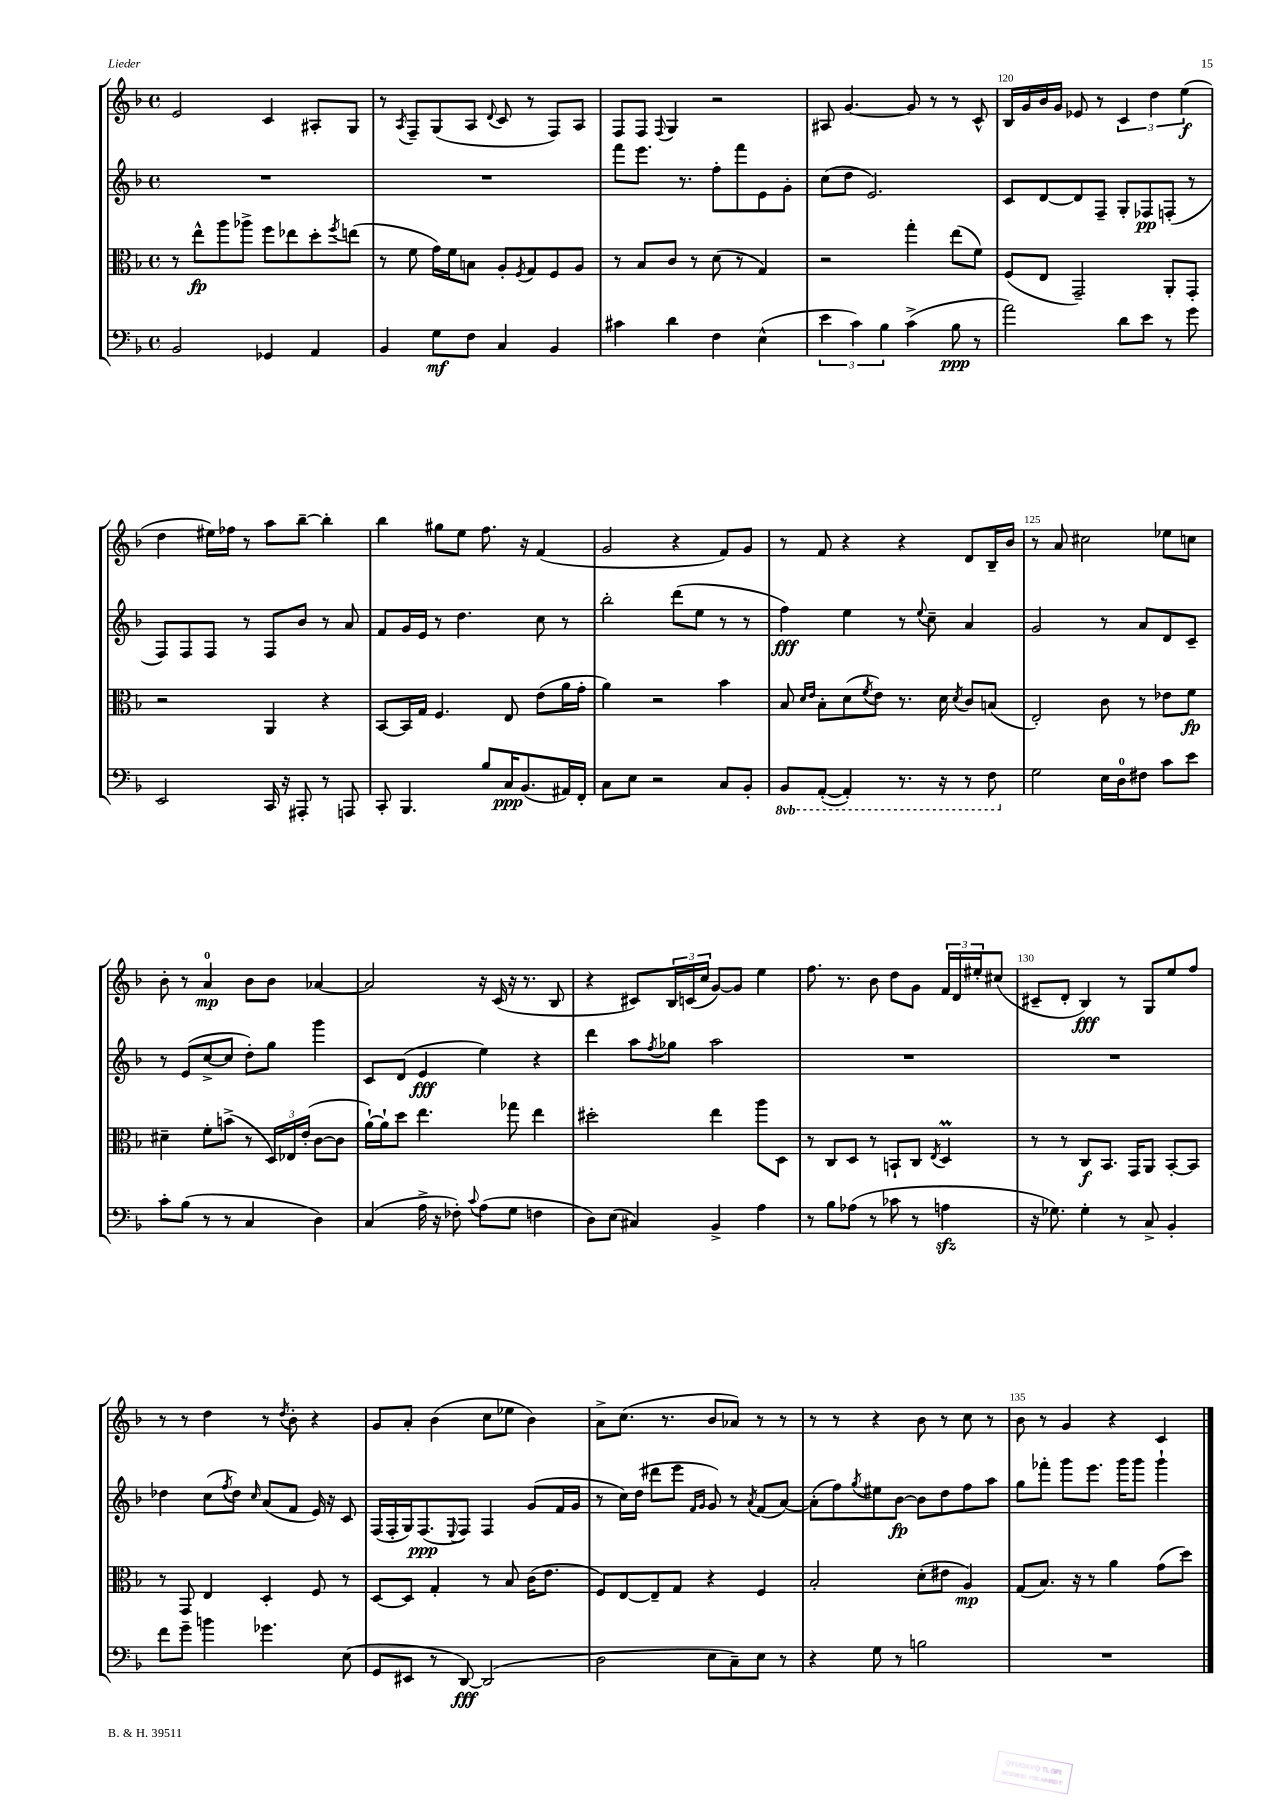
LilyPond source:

<<
\new StaffGroup <<
\new Staff = "s0" {
    \clef treble \key f \major \defaultTimeSignature \time 4/4
    e'2 c'4 ais8-. g8 |
    r8 \acciaccatura { a8 } f8-- g8( a8 \appoggiatura { d'8 } c'8 r8 f8) a8 |
    f8 f8 \appoggiatura { f8 } g4 r2 |
    ais8 g'4.~ g'8 r8 r8 c'8-^ |
    bes16 g'16 bes'16 g'16 ees'8 r8 \tuplet 3/2 { c'4 d''4 e''4\f( } |
    d''4 eis''16) fes''16 r8 a''8 bes''8~-- bes''4-. |
    bes''4 gis''8 e''8 f''8. r16 f'4( |
    g'2 r4 f'8) g'8 |
    r8 f'8 r4 r4 d'8 bes16-- bes'16 |
    r8 a'8 cis''2 ees''8 c''8 |
    bes'8-. r8 a'4-0\mp bes'8 bes'8 aes'4~ |
    aes'2 r16 c'16( r16 r8. bes8 |
    r4 cis'8) \tuplet 3/2 { bes16 c'16( c''16 } g'8~) g'8 e''4 |
    f''8. r8. bes'8 d''8 g'8 \tuplet 3/2 { f'16 d'16 eis''16-. } cis''8( |
    cis'8-- d'8-. bes4\fff) r8 g8 e''8 f''8 |
    r8 r8 d''4 r8 \acciaccatura { d''8 } bes'8-. r4 |
    g'8 a'8-. bes'4( c''8 ees''8 bes'4) |
    a'8-> c''8.( r8. bes'8 aes'8) r8 r8 |
    r8 r8 r4 bes'8 r8 c''8 r8 |
    bes'8 r8 g'4 r4 c'4 \bar "|." |
}
\new Staff = "s1" {
    \clef treble \key f \major \defaultTimeSignature \time 4/4
    R1 |
    R1 |
    f'''8 e'''8. r8. f''8-. f'''8 e'8 g'8-. |
    c''8( d''8 e'2.) |
    c'8 d'8~ d'8 f8-- g8-. fes8\pp f8-.( r8 |
    f8) f8 f8 r8 f8 bes'8 r8 a'8 |
    f'8 g'16 e'16 r8 d''4. c''8 r8 |
    bes''2-. d'''8( e''8 r8 r8 |
    f''4\fff) e''4 r8 \appoggiatura { e''8 } c''8-- a'4 |
    g'2 r8 a'8 d'8 c'8-- |
    r8 e'8( c''8~-> c''8 d''8-.) g''8 g'''4 |
    c'8 d'8( e'4\fff e''4) r4 |
    d'''4 a''8 \acciaccatura { f''8 } ges''8 a''2 |
    R1 |
    R1 |
    des''4 c''8( \acciaccatura { f''8 } des''8) \grace { c''16 } a'8( f'8 e'16) r16 c'8 |
    f16( f16-. g16) f8.\ppp( \appoggiatura { e8 } f8) f4 g'8( f'16 g'16 |
    r8 c''16) d''16( dis'''8 e'''8 \grace { f'16 g'16 } g'8) r8 \acciaccatura { a'8 } f'8( a'8~) |
    a'8-.( f''8) \acciaccatura { g''8 } eis''8 bes'8~\fp bes'8 d''8 f''8 a''8 |
    g''8 fes'''8-. g'''8 e'''8. g'''16 g'''8 g'''4-! \bar "|." |
}
\new Staff = "s2" {
    \clef alto \key f \major \defaultTimeSignature \time 4/4
    r8 e''8-^\fp a''8 aes''8-> f''8 ees''8 d''8-. \acciaccatura { f''8 } e''8( |
    r8 f'8 g'16) f'16 b8 a8-. \acciaccatura { f8 } g8 f8 a8 |
    r8 bes8 c'8 r8 d'8( r8 g4) |
    r2 g''4-. e''8( f'8) |
    f8( e8 g,2--) a,8-. g,8-. |
    r2 a,4 r4 |
    bes,8~ bes,16 g16 f4. e8 e'8( a'16 g'16-. |
    a'4) r2 bes'4 |
    bes8 \grace { d'16 e'16 } bes8-. d'8( \acciaccatura { f'8 } e'8) r8. d'16 \acciaccatura { d'8 } c'8 b8( |
    e2-.) c'8 r8 ees'8 f'8\fp |
    dis'4-- f'8-. b'8->( r8 \tuplet 3/2 { d16) ees16 e'16-.( } c'8~ c'8 |
    a'16~-!) a'16-! d''8 e''4. ges''8 e''4 |
    dis''2-. e''4 a''8 d8 |
    r8 c8 d8 r8 b,8-! c8 \acciaccatura { e8 } d4\prall |
    r8 r8 c8\f bes,8. g,16 a,8 bes,8~-. bes,8 |
    r8 g,8 e4 d4-. f8 r8 |
    d8~ d8 g4-. r8 bes8 c'16( e'8. |
    f8) e8~ e8-- g8 r4 f4 |
    bes2-. d'8-.( eis'8 a4\mp) |
    g8( bes8.) r16 r8 a'4 g'8( d''8) \bar "|." |
}
\new Staff = "s3" {
    \clef bass \key f \major \defaultTimeSignature \time 4/4 \set Staff.ottavationMarkups = #ottavation-simple-ordinals
    bes,2 ges,4 a,4 |
    bes,4 g8\mf f8 c4 bes,4 |
    cis'4 d'4 f4 e4-^( |
    \tuplet 3/2 { e'4 c'4) bes4 } c'4->( bes8\ppp r8 |
    a'2) d'8 e'8 r8 g'8 |
    e,2 c,16 r16 ais,,8-. r8 a,,8 |
    c,8-. bes,,4. bes8 c16\ppp bes,8.( ais,16) f,16-. |
    c8 e8 r2 c8 bes,8-. |
    \ottava #-1 bes,,8 a,,8~-.( a,,4-.) r8. r16 r8 f,8 \ottava #0 |
    g2 e16 d16-0 fis8 c'8 e'8 |
    c'8-. bes8( r8 r8 c4 d4) |
    c4( a16-> r16 fes8-.) \appoggiatura { c'8 } a8( g8 f4 |
    d8) e8( cis4) bes,4-> a4 |
    r8 bes8 aes8( r8 ces'8 r8 a4\sfz |
    r16 ges8.) ges4-. r8 c8-> bes,4-. |
    f'8 g'8-- b'4 ges'4. e8( |
    g,8 eis,8 r8 d,8~\fff) d,2( |
    d2 e8 c8--) e8 r8 |
    r4 g8 r8 b2 |
    R1 \bar "|." |
}
>>
>>
\layout { \context { \Score currentBarNumber = #116 \override BarNumber.break-visibility = ##(#f #t #t) barNumberVisibility = #(every-nth-bar-number-visible 5) } }
